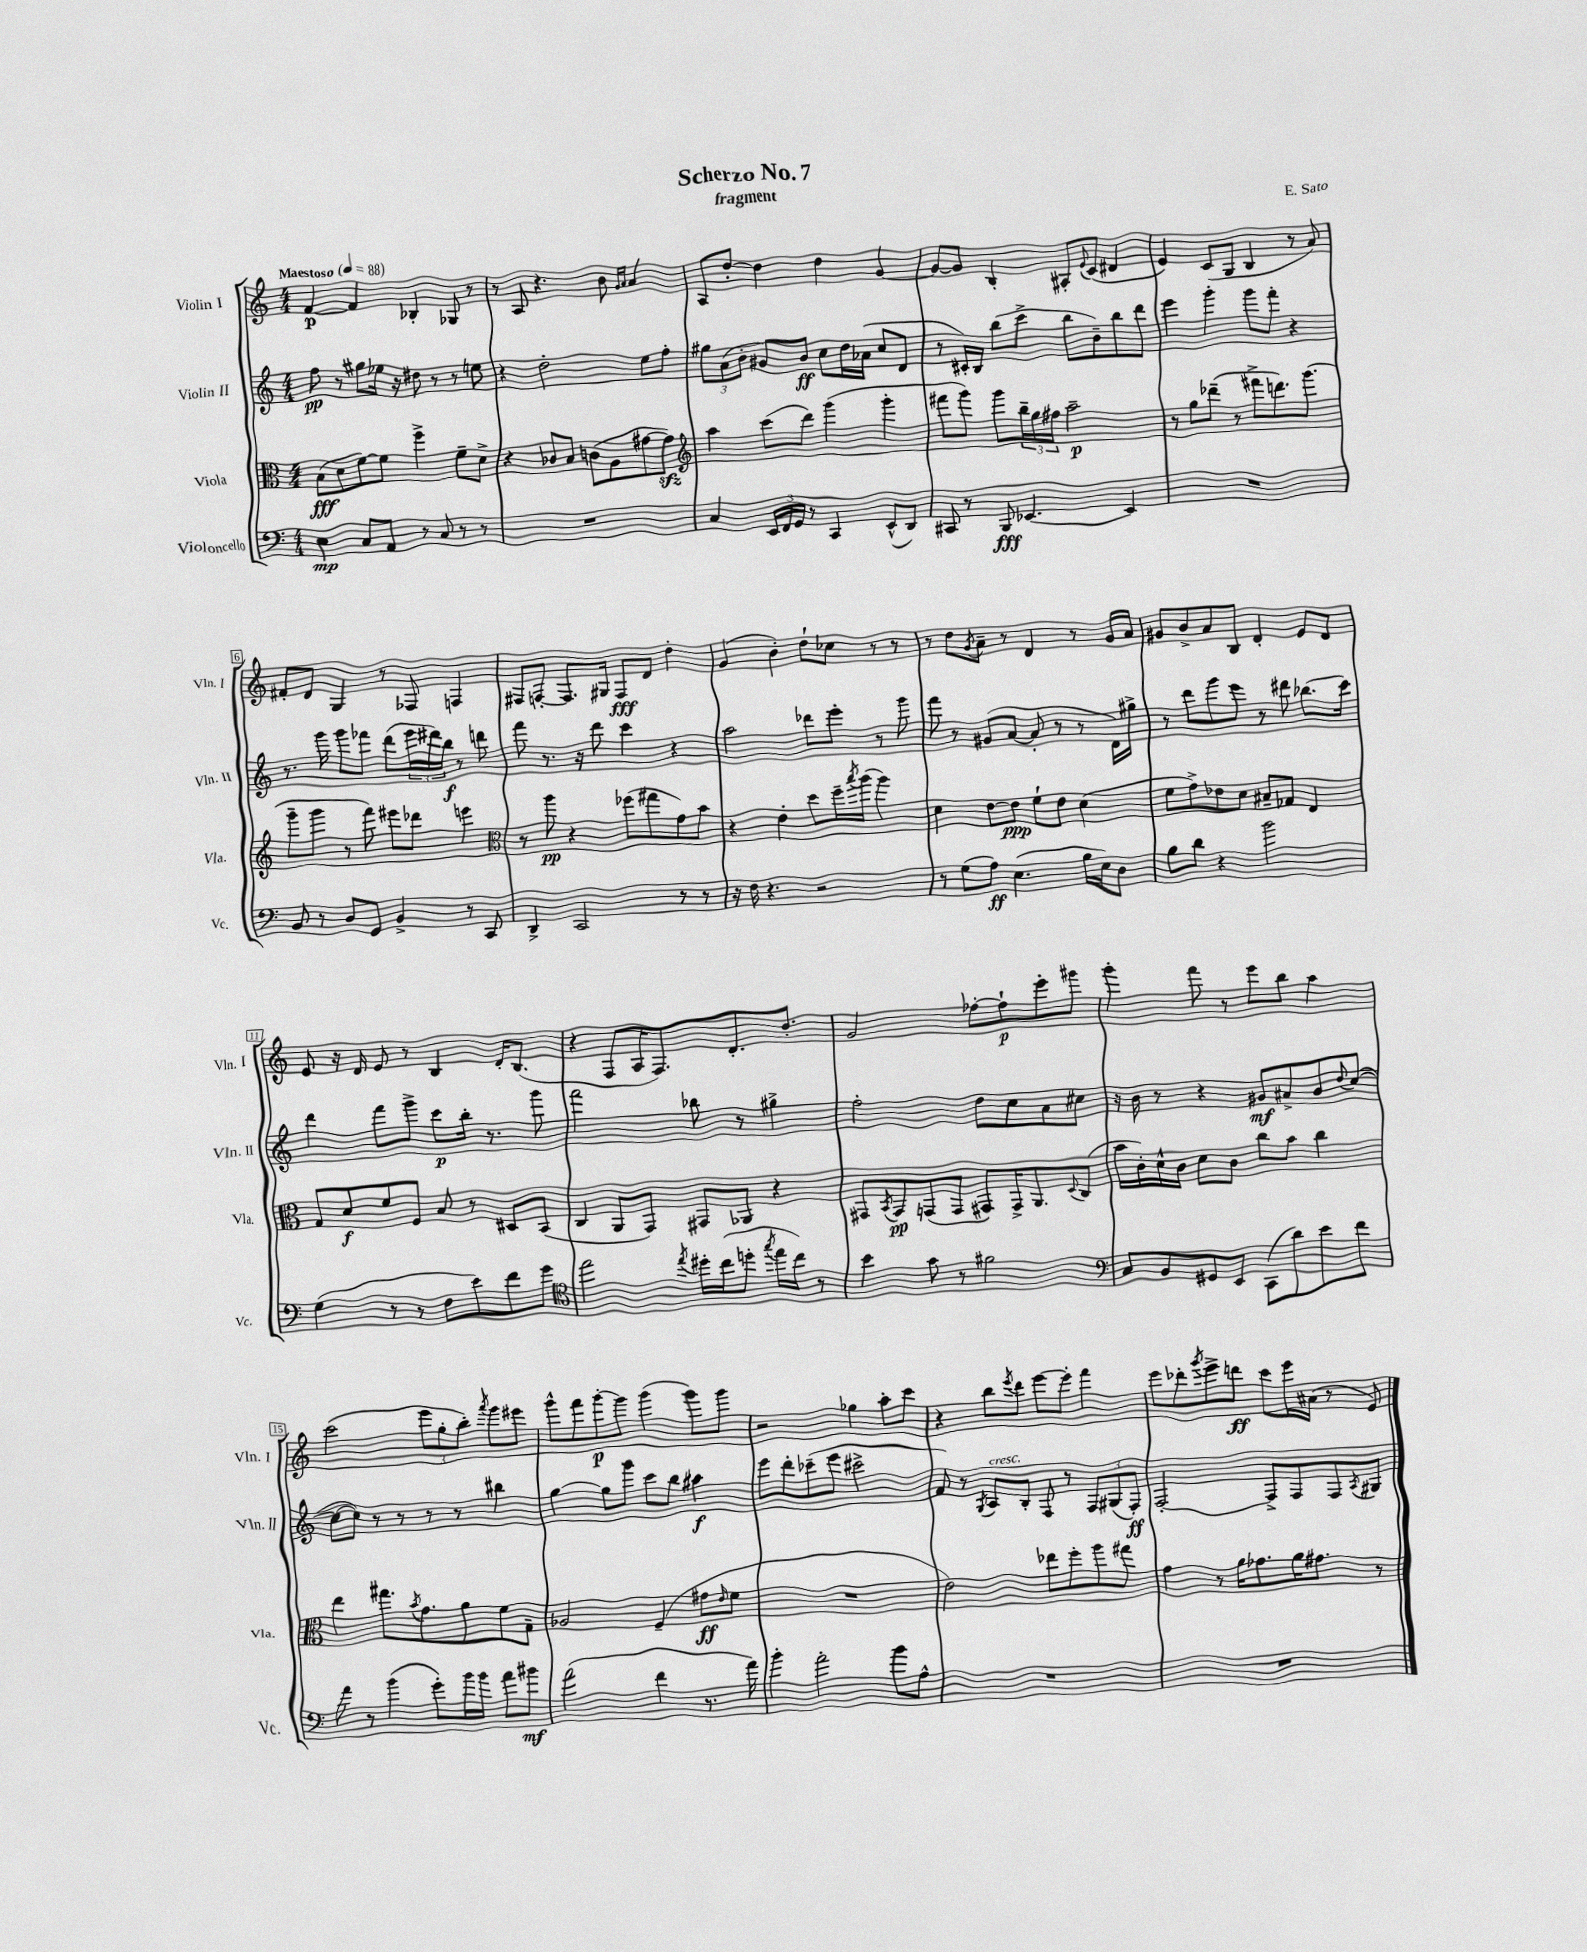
\header { title = "Scherzo No. 7" composer = "E. Sato" subtitle = "fragment" }
<<
\new StaffGroup <<
\new Staff = "s0" \with { instrumentName = "Violin I" shortInstrumentName = "Vln. I" } {
    \clef treble \key c \major \numericTimeSignature \time 4/4 \tempo "Maestoso" 4 = 88
    f'4~\p f'4 bes4-. ges8 r8 |
    r8 a8 r4. b'8 \grace { g'16 a'16 } a'4 |
    a8 d''8~-. d''4 d''4 g'4~ |
    g'8~ g'8 b4-. ais8-. \appoggiatura { e'8 } c'8( dis'4 |
    e'4) c'8( g8 b4 r8 a'8) |
    fis'8-. d'8 g4 r8 fes8 f4 |
    fis8 f8~-. f8. gis16 f8\fff d'8 d''4-. |
    g'4( b'4-.) d''8-! ces''8 r8 r8 |
    r8 d''8 \acciaccatura { g'8 } a'8-- r8 d'4 r8 g'16 a'16 |
    gis'8 b'8-> a'8 b8 d'4-. e'8 d'8 |
    e'8 r16 d'16 e'8 r8 b4 d'16-. b8.( |
    r4 f8 a16 f8.) d'8.-. d''8.-. |
    g'2 fes''8~-. fes''8-!\p e'''8-. gis'''8 |
    g'''4-. f'''8 r8 e'''8 b''8 a''4 |
    c'''2( \tuplet 3/2 { e'''8 g''8-. b''8-.) } \acciaccatura { a'''8 } g'''8 eis'''8 |
    g'''8-^ f'''8 g'''8~-.\p g'''8 g'''4( g'''8) g'''8 |
    r2 ges''4 a''8-. c'''8 |
    r4 b''8 \acciaccatura { e'''8 } d'''8 e'''8~ e'''8-. f'''4 |
    e'''8 des'''8-. \acciaccatura { g'''8 } e'''8-> d'''8\ff c'''8 e'''16 ais'16( r8 e'8) \bar "|." |
}
\new Staff = "s1" \with { instrumentName = "Violin II" shortInstrumentName = "Vln. II" } {
    \clef treble \key c \major \numericTimeSignature \time 4/4
    f''8\pp r8 gis''8 ees''16 r16 dis''8 r8 r8 e''8 |
    r4 d''2-. e''8 f''8-. |
    \tuplet 3/2 { gis''8 a'8( b'8-. } gis'8) b'8\ff c''8 d''16 aes'16( c''8 d'8 |
    r8 cis'16-.) b16 b''8( c'''8-> b''8 b'8--) b''8 d'''8 |
    e'''4 g'''4-. g'''8 f'''8-. r4 |
    r8. g'''16 g'''8 fes'''8 d'''8( \tuplet 3/2 { e'''16 dis'''16) b''16\f } r8 d'''8 |
    f'''8 r8. r16 d'''8 c'''4 r4 |
    a''2 des'''8 e'''8-. r8 g'''8 |
    f'''8 r8 gis'8( a'8~ a'8-. r8 r8 d'16) gis''16-> |
    r8 d'''8 g'''8 e'''8 r8 dis'''8 bes''8.( c'''16) |
    d'''4 f'''8 g'''8-> c'''8\p b''16-. r8. g'''8 |
    f'''2 bes''8 r8 gis''4-> |
    f''2-. d''8 c''8 a'8 cis''8 |
    r16 b'16 r8 r4 gis'8\mf ais'8-> b'8 \appoggiatura { d''8 } c''8~( |
    c''8~ c''8) r8 r8 r8 r8 bis''4 |
    g''4~ g''8 g'''8 c'''8 b''8 ais''4\f |
    e'''8 d'''8-. ces'''8--( e'''8 cis'''2-> |
    f'8) r8 \acciaccatura { g8 } a8^\markup { \italic "cresc." } b8-. f8 r8 \tuplet 3/2 { f8 gis8( f8-.\ff) } |
    f2~-. f8-> f8 f8 \acciaccatura { a8 } gis8 \bar "|." |
}
\new Staff = "s2" \with { instrumentName = "Viola" shortInstrumentName = "Vla." } {
    \clef alto \key c \major \numericTimeSignature \time 4/4
    b8\fff( d'8 f'8~) f'8 f''4-> f'8-- d'8-> |
    r4 ces'8 b8 c'8( a8 gis'8~ gis'8\sfz) |
    \clef treble a''4 c'''8( d'''8) g'''4( g'''4-. |
    fis'''8 g'''8) g'''8 \tuplet 3/2 { b''16-- g''16 fis''16 } a''2--\p |
    r8 g''8 des'''8--( r8 fis'''8-> d'''8.) g'''8.( |
    g'''8-- g'''8 r8 f'''8) eis'''8 des'''8 e'''4 |
    \clef alto r8 a''8\pp r4 fes''8( gis''8 g'8) b'8 |
    r4 e'4-. d''8 f''16-- \acciaccatura { b''8 } a''16( a''4) |
    d'4 e'8~ e'8\ppp f'8-! e'8 d'4( |
    f'8 g'8->) ees'8 d'8 bis8-- ges8 e4 |
    g8 d'8\f f'8 f8 b8 r8 dis8 b,8( |
    c4 a,8 g,8) gis,8 aes,8 r4 |
    gis,8 \acciaccatura { b,8 } gis,8\pp g,8( g,8 gis,8) gis,16-> a,8. \appoggiatura { d8 } c8( |
    b'16 c'16-.) d'16-^ c'16 d'8 c'8 c''8 b'8 c''4 |
    e''4 gis''8. \acciaccatura { b'8 } g'8. a'8 f'8 g8-- |
    aes2 f4--( gis'8\ff \grace { e'16 } f'8 |
    R1 |
    e'2) ees''8 f''8-. a''8 gis''8 |
    g'4 r8 a'16 ges'8. a'16 gis'8. r8 \bar "|." |
}
\new Staff = "s3" \with { instrumentName = "Violoncello" shortInstrumentName = "Vc." } {
    \clef bass \key c \major \numericTimeSignature \time 4/4
    e4\mp c8 a,8 r8 c8 r8 r8 |
    R1 |
    c4 \tuplet 3/2 { e,16 f,16 g,16 } r8 c,4 e,8-^( d,8) |
    cis,8 r8 b,,8\fff ees,4.~ ees,4 |
    R1 |
    b,8 r8 d8 g,8 b,4-> r8 c,8 |
    d,4-> c,2 r8 r8 |
    r16 f16 r4. r2 |
    r8 g8( a8\ff) e4.( b16 e16) d8 |
    b8 d'8 r4 b'2 |
    g4( r8 r8 f8 e'8) f'8 g'8 |
    \clef tenor e''2 \acciaccatura { e''8 } dis''16-. c''16( d''8-. \acciaccatura { g''8 } e''16 c''16) r8 |
    b'4 g'8 r8 fis'2 |
    \clef bass c8 b,8 gis,8 e,8 c,8( d'8) e'8 f'8 |
    a'8 r8 b'4( g'8-.) b'16 b'16 a'8 bis'8\mf |
    a'2( f'4 r8. a'16) |
    b'4-. a'2-. b'8 a8-^ |
    R1 |
    R1 \bar "|." |
}
>>
>>
\layout { \context { \Score \override BarNumber.stencil = #(make-stencil-boxer 0.1 0.3 ly:text-interface::print) } }
